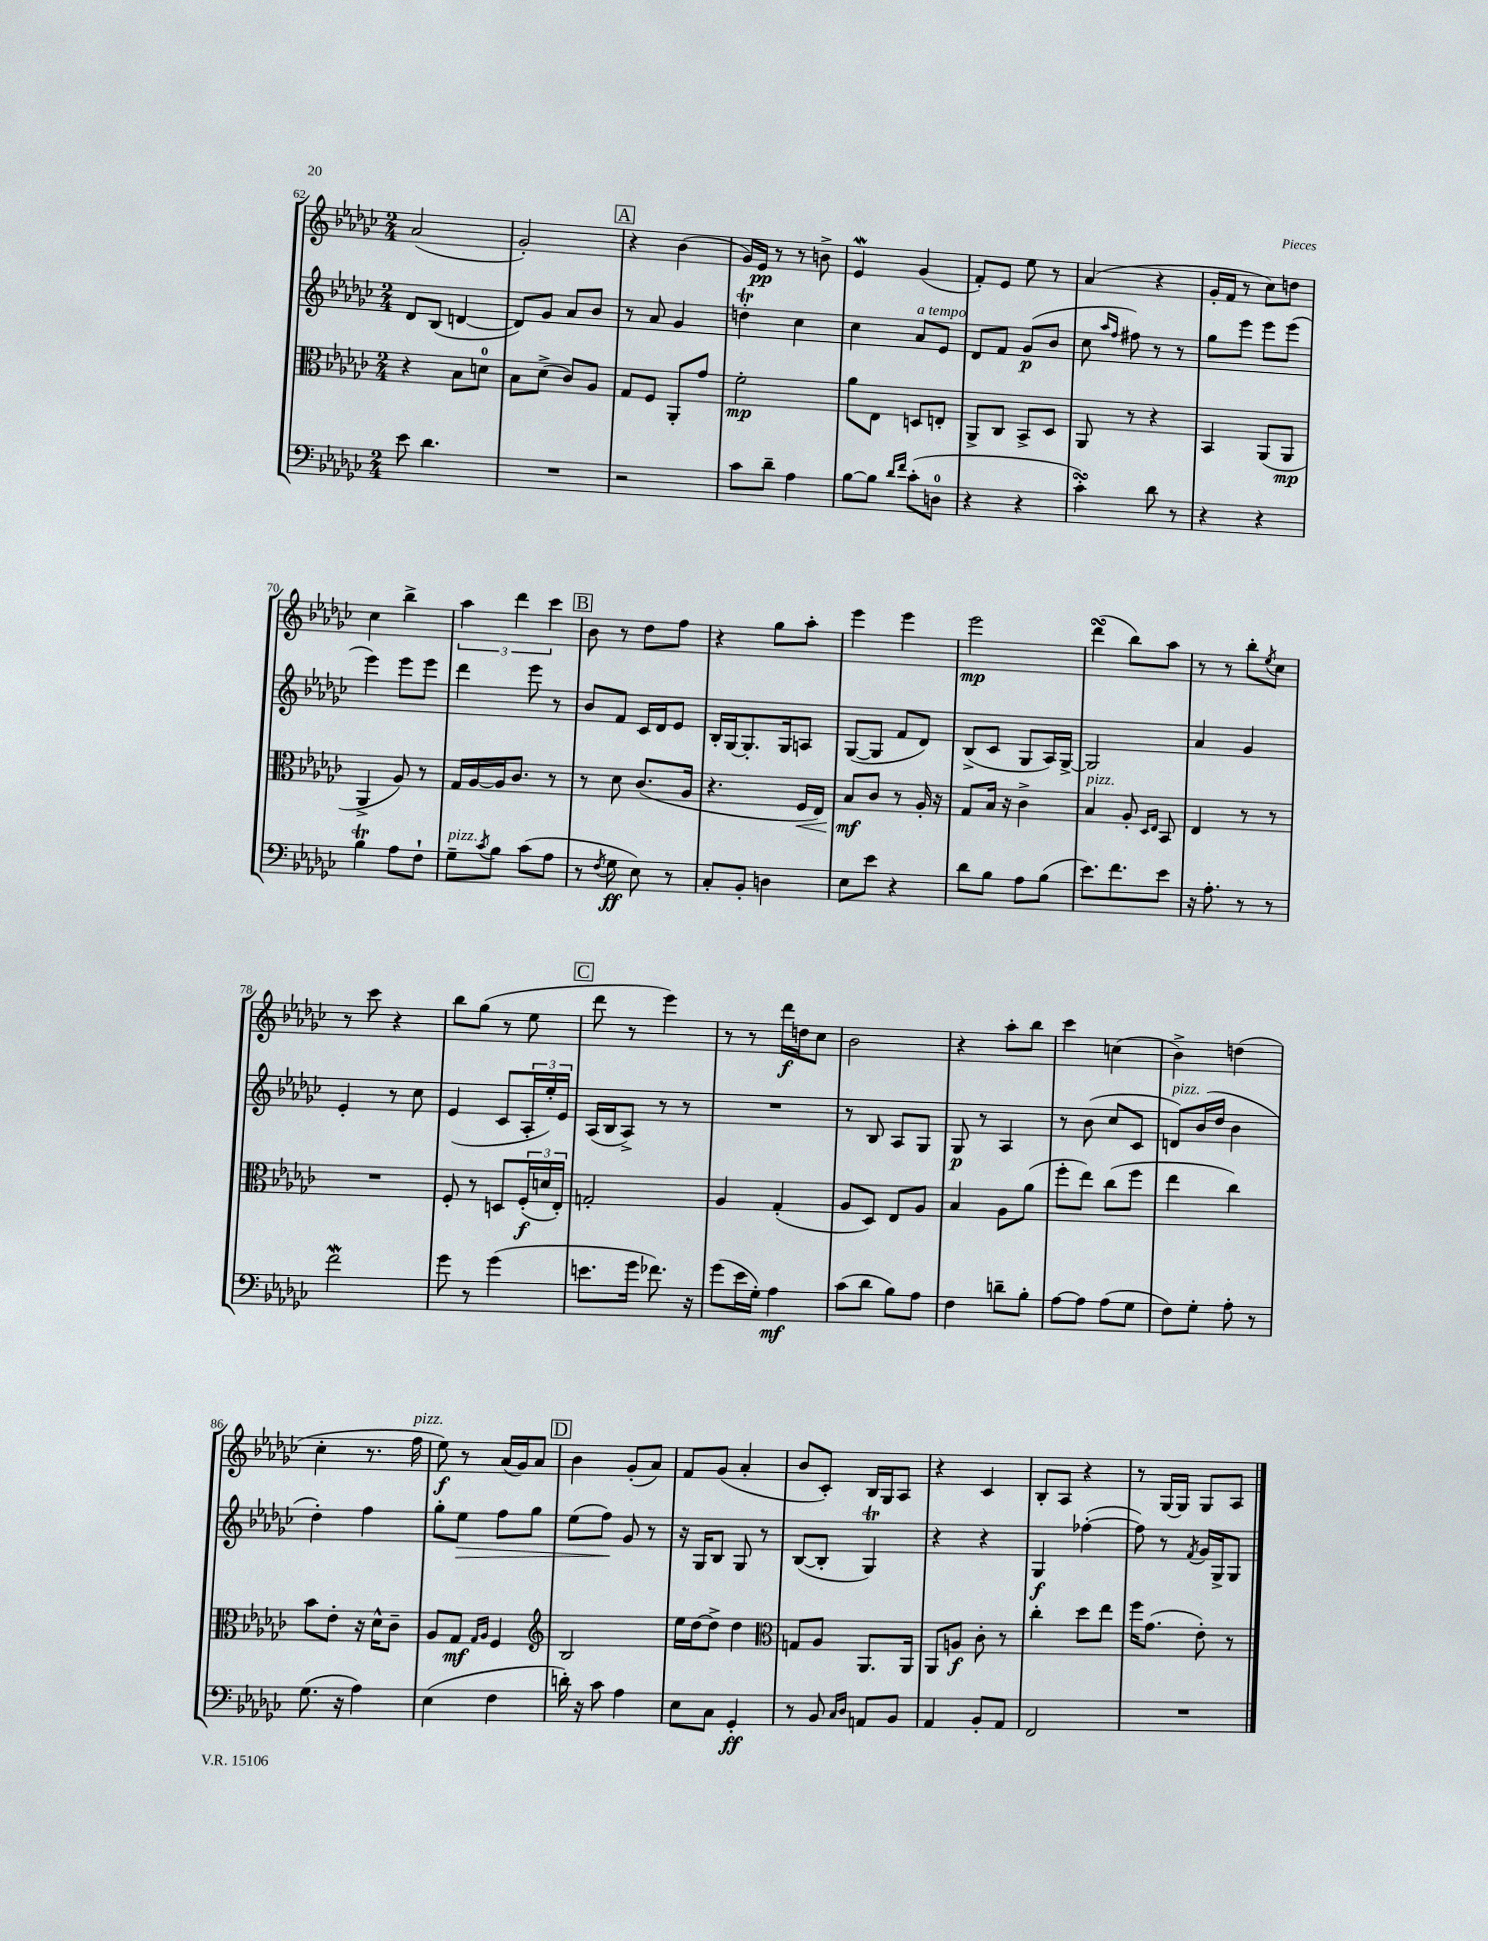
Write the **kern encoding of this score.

**kern	**kern	**kern	**kern
*staff4	*staff3	*staff2	*staff1
*clefF4	*clefC3	*clefG2	*clefG2
*k[b-e-a-d-g-c-]	*k[b-e-a-d-g-c-]	*k[b-e-a-d-g-c-]	*k[b-e-a-d-g-c-]
*M2/4	*M2/4	*M2/4	*M2/4
8e-\	4r	8d-/L	(2a-/
4.d-\	.	(8B-/J	.
.	8B-\L	[4d/	.
.	8d\J	.	.
=	=	=	=
2r	8B-\L	8d/]L)	2g-'/)
.	(8d-^\J	8g-/J	.
.	8c-/L)	8a-/L	.
.	8A-/J	8b-/J	.
=	=	=	=
2r	8G-/L	8r	4r
.	8F/J	8a-/	.
.	8AA-'/L	4g-/	(4b-\
.	8g-/J	.	.
=	=	=	=
8c-\L	2f'\	4dd'\	16g-/LL)
.	.	.	16e-/JJ
8d-~\J	.	.	8r
4A-\	.	4cc-\	8r
.	.	.	8b^\
=	=	=	=
[8B-\L	8a-\L	4cc-\	4e-/
8B-\]J	8E-\J	.	.
16qqd-/LL	.	.	.
16qqf/JJ	.	.	.
(8c-'\L	8D/L	8a-/L	(4g-/
8D\J	8E'/J	8e-/J	.
=	=	=	=
4r	8AA-^/L	8d-/L	8f'/L)
.	8C-/J	8f/J	8e-/J
4r	8BB-^/L	(8g-/L	8ee-\
.	8D-/J	8b-/J	8r
=	=	=	=
4c-'\)	8AA-/	8cc-\	(4a-/
.	.	16qqaa-/LL	.
.	.	16qqff/JJ	.
.	8r	8ff#\)	.
8d-\	4r	8r	4r
8r	.	8r	.
=	=	=	=
4r	4BB-/	8gg-\L	16g-'/LL
.	.	.	16f/JJ
.	.	8eee-\J	8r
4r	(8AA-/L	8eee-\L	8cc-\L)
.	8AA-/J	(8eee-\J	8dd\J
=	=	=	=
4B-\	4AA-^/	4eee-\)	4cc-\
8A-\L	8A-/)	8eee-\L	4bb-^\
8F`\J	8r	8eee-\J	.
=	=	=	=
8G-~\L	16G-/LL	4ddd-\	6aa-\
.	[16A-/	.	.
8qc-/	.	.	.
8B-\J	16A-/]J	.	.
.	.	.	6ddd-\
.	8.c-/J	.	.
(8c-\L	.	8eee-\	.
.	.	.	6ccc-\
8A-\J	8r	8r	.
=	=	=	=
8r	8r	8b-/L	8b-\
8qF/	.	.	.
8G-\	8d-\	8f/J	8r
8E-\)	(8.c-/L	16c-/LL	8dd-\L
.	.	16d-/J	.
8r	.	8e-/J	8ff\J
.	16A-/Jk	.	.
=	=	=	=
8C-'/L	4.r	16B-'/LL	4r
.	.	[16G-/J	.
8BB-'/J	.	8.G-'/]	.
4D\	.	.	8gg-\L
.	.	16G-/k	.
.	16F/LL	8A/J	8aa-'\J
.	16E-/JJ)	.	.
=	=	=	=
8E-\L	8B-/L	([8G-/L	4eee-\
8e-\J	8c-/J	8G-/]J	.
4r	8r	8f/L	4eee-\
.	16A-'/	8d-/J)	.
.	16r	.	.
=	=	=	=
8d-\L	8G-/L	(8B-^/L	2eee-\
8B-\J	16B-/Jk	8c-/J	.
.	16r	.	.
8A-\L	4c-^\	8G-/L	.
(8B-\J	.	16A-/L)	.
.	.	[16G-^/JJ	.
=	=	=	=
8.e-\L)	4B-/	2G-/]	(4ddd-\
8.f\	.	.	.
.	8A-'/	.	8bb-\L)
.	16qqD-/LL	.	.
.	16qqE-/JJ	.	.
8e-\J	8BB-/	.	8aa-\J
=	=	=	=
16r	4E-/	4a-/	8r
8.A-'\	.	.	.
.	.	.	8r
8r	8r	4g-/	8bb-'\L
.	.	.	8qee-/
8r	8r	.	8cc-\J
=	=	=	=
2f\	2r	4e-'/	8r
.	.	.	8ccc-\
.	.	8r	4r
.	.	8cc-\	.
=	=	=	=
8g-\	8F'/	(4e-/	8bb-\L
8r	8r	.	(8gg-\J
(4g-\	8D/L	8c-/L	8r
.	(24F'/L	24A-'/L	8ee-\
.	24d/	24ee-'/)	.
.	24E-'/JJ)	24e-/JJ	.
=	=	=	=
8.e\L	2G'/	(16A-/LL	8ddd-\
.	.	16B-/J	.
.	.	8A-^/J)	8r
16g-\Jk	.	.	.
8.f-\)	.	8r	4eee-\)
.	.	8r	.
16r	.	.	.
=	=	=	=
(8g-\L	4A-/	2r	8r
16e-\L	.	.	8r
16G-'\JJ)	.	.	.
4A-\	(4G-'/	.	16ddd-\LL
.	.	.	16dd\J
.	.	.	8cc-\J
=	=	=	=
(8c-\L	8A-/L	8r	2b-\
8d-\J	8D-/J)	8B-/	.
8B-\L)	8E-/L	8A-/L	.
8A-\J	8A-/J	8G-/J	.
=	=	=	=
4F\	4B-/	8G-/	4r
.	.	8r	.
8d~\L	8A-\L	4A-/	8aa-'\L
8B-'\J	(8a-\J	.	8bb-\J
=	=	=	=
[8A-\L	8ff'\L	8r	4ccc-\
8A-\]J	8ee-\J)	(8b-\	.
(8A-\L	(8cc-\L	8cc-/L	(4cc\
8G-\J	8ff\J	8c-/J	.
=	=	=	=
8F\L)	4ee-\	8d/L)	4b-^\)
8G-'\J	.	(16b-/L	.
.	.	16dd-/JJ	.
8A-'\	4cc-\)	4b-\	(4dd\
8r	.	.	.
=	=	=	=
(8.G-\	8b-\L	4dd-'\)	4cc-'\
.	8e-'\J	.	.
16r	.	.	.
4A-\)	16r	4ff\	8.r
.	16d-^^\LK	.	.
.	8c-~\J	.	.
.	.	.	16ff\
=	=	=	=
(4E-\	8A-/L	8gg-'\L	8ee-\)
.	8G-/J	8ee-\J	8r
.	16qqG-/LL	.	.
.	16qqA-/JJ	.	.
4F\	4F/	8ff\L	(16a-/LL
.	.	.	16g-/J)
.	.	8gg-\J	8a-/J
=	=	=	=
*	*clefG2	*	*
16d'\)	2B-/	(8ee-\L	4b-\
16r	.	.	.
8c-\	.	8ff\J)	.
4A-\	.	8g-/	(8g-'/L
.	.	8r	8a-/J)
=	=	=	=
8E-\L	16ee-\LL	16r	8f/L
.	[16dd-\J	16G-/LK	.
8C-\J	8dd-^\]J	8B-/J	(8g-/J
4GG-'/	4dd-\	8G-/	4a-'/
.	.	8r	.
=	=	=	=
*	*clefC3	*	*
8r	8G/L	([8B-/L	8b-/L
8BB-/	8A-/J	8B-'/]J	8c-'/J)
16qqC-/LL	.	.	.
16qqD-/JJ	.	.	.
8AA/L	8.AA-/L	4G-/)	16B-/LL
.	.	.	16G-/J
8BB-/J	.	.	8A-/J
.	16AA-/Jk	.	.
=	=	=	=
4AA-/	8AA-/L	4r	4r
.	8A/J	.	.
8BB-'/L	8c-'\	4r	4c-/
8AA-/J	8r	.	.
=	=	=	=
2FF/	4cc-'\	4G-/	8B-'/L
.	.	.	8A-/J
.	8dd-\L	([4ff-'\	4r
.	8ee-\J	.	.
=	=	=	=
2r	16ff\LK	8ff-\])	8r
.	(8.g-\J	.	.
.	.	8r	[16G-/LL
.	.	.	16G-/]JJ
.	.	8qf/	.
.	8e-'\)	16g-/LL	8G-/L
.	.	16G-^/J	.
.	8r	8G-/J	8A-/J
==	==	==	==
*-	*-	*-	*-
